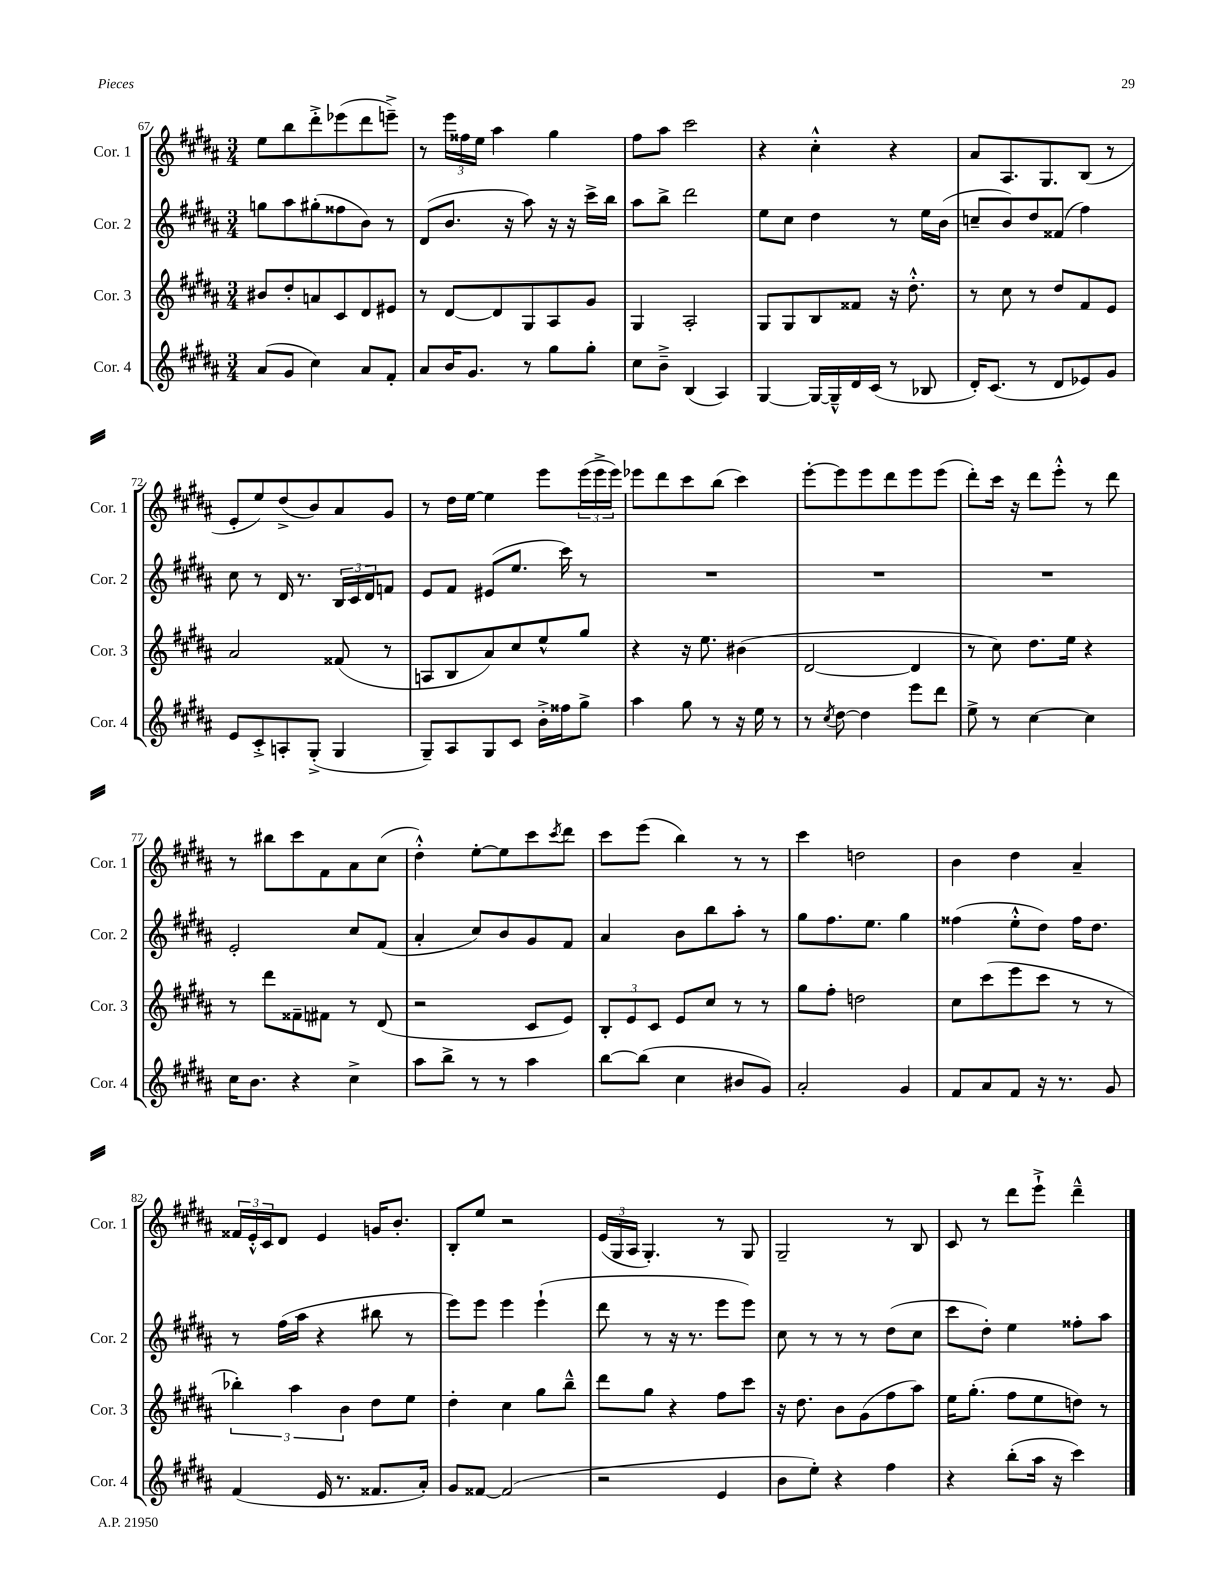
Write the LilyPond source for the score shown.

<<
\new StaffGroup <<
\new Staff = "s0" \with { instrumentName = "Cor. 1" shortInstrumentName = "Cor. 1" } {
    \clef treble \key b \major \numericTimeSignature \time 3/4
    e''8 b''8 dis'''8-.-> ees'''8( dis'''8 e'''8--->) |
    r8 \tuplet 3/2 { e'''16 fisis''16 e''16 } ais''4 gis''4 |
    fis''8 ais''8 cis'''2 |
    r4 cis''4-.-^ r4 |
    ais'8 ais8. gis8. b8( r8 |
    e'8-. e''8) dis''8->( b'8) ais'8 gis'8 |
    r8 dis''16 e''16~ e''4 e'''8 \tuplet 3/2 { e'''16( e'''16-> e'''16) } |
    ees'''8 dis'''8 cis'''8 b''8( cis'''4) |
    e'''8~-. e'''8 e'''8 dis'''8 e'''8 e'''8( |
    dis'''8-.) cis'''16 r16 dis'''8 e'''8-.-^ r8 dis'''8 |
    r8 bis''8 cis'''8 fis'8 ais'8 cis''8( |
    dis''4-.-^) e''8~-. e''8 cis'''8 \acciaccatura { cis'''8 } dis'''8 |
    cis'''8 e'''8( b''4) r8 r8 |
    cis'''4 d''2 |
    b'4 dis''4 ais'4-- |
    \tuplet 3/2 { fisis'16 e'16-.-^ cis'16 } dis'8 e'4 g'16 b'8.-. |
    b8-. e''8 r2 |
    \tuplet 3/2 { e'16( gis16 ais16 } gis4.-.) r8 gis8 |
    gis2-- r8 b8 |
    cis'8 r8 dis'''8 e'''8-!-> dis'''4---^ \bar "|." |
}
\new Staff = "s1" \with { instrumentName = "Cor. 2" shortInstrumentName = "Cor. 2" } {
    \clef treble \key b \major \numericTimeSignature \time 3/4
    g''8 ais''8 gis''8-.( fisis''8 b'8) r8 |
    dis'8( b'8. r16 ais''8) r16 r16 cis'''16-> b''16 |
    ais''8 b''8-> dis'''2 |
    e''8 cis''8 dis''4 r8 e''16 b'16( |
    c''8-- b'8) dis''8 fisis'8( fis''4) |
    cis''8 r8 dis'16 r8. \tuplet 3/2 { b16 cis'16 dis'16 } f'8 |
    e'8 fis'8 eis'8( e''8. cis'''16) r8 |
    R2. |
    R2. |
    R2. |
    e'2-. cis''8 fis'8( |
    ais'4-. cis''8) b'8 gis'8 fis'8 |
    ais'4 b'8 b''8 ais''8-. r8 |
    gis''8 fis''8. e''8. gis''4 |
    fisis''4( e''8-.-^ dis''8) fisis''16 dis''8. |
    r8 fis''16( ais''16 r4 bis''8 r8 |
    e'''8) e'''8 e'''4 e'''4-!( |
    dis'''8 r8 r16 r8. e'''8 e'''8) |
    cis''8 r8 r8 r8 dis''8( cis''8 |
    cis'''8 dis''8-.) e''4 fisis''8-. ais''8 \bar "|." |
}
\new Staff = "s2" \with { instrumentName = "Cor. 3" shortInstrumentName = "Cor. 3" } {
    \clef treble \key b \major \numericTimeSignature \time 3/4
    bis'8 dis''8-. a'8 cis'8 dis'8 eis'8 |
    r8 dis'8~ dis'8 gis8 ais8 gis'8 |
    gis4 ais2-. |
    gis8 gis8 b8 fisis'8 r16 dis''8.-.-^ |
    r8 cis''8 r8 dis''8 fis'8 e'8 |
    ais'2 fisis'8( r8 |
    a8 b8 ais'8) cis''8 e''8-^ gis''8 |
    r4 r16 e''8. bis'4( |
    dis'2~ dis'4 |
    r8 cis''8) dis''8. e''16 r4 |
    r8 dis'''8 fisis'8-- fis'8 r8 dis'8( |
    r2 cis'8 e'8) |
    \tuplet 3/2 { b8-. e'8 cis'8 } e'8 cis''8 r8 r8 |
    gis''8 fis''8-. d''2 |
    cis''8 cis'''8( e'''8 cis'''8 r8 r8 |
    \tuplet 3/2 { bes''4-.) ais''4 b'4 } dis''8 e''8 |
    dis''4-. cis''4 gis''8 b''8---^ |
    dis'''8 gis''8 r4 fis''8 cis'''8 |
    r16 dis''8. b'8 gis'8( fis''8 ais''8) |
    e''16 gis''8.-.( fis''8 e''8 d''8) r8 \bar "|." |
}
\new Staff = "s3" \with { instrumentName = "Cor. 4" shortInstrumentName = "Cor. 4" } {
    \clef treble \key b \major \numericTimeSignature \time 3/4
    ais'8( gis'8 cis''4) ais'8 fis'8-. |
    ais'8 b'16 gis'8. r8 gis''8 gis''8-. |
    cis''8 b'8---> b4( ais4) |
    gis4~ gis16~ gis16---^ dis'16 cis'16( r8 bes8 |
    dis'16-.) cis'8.( r8 dis'8 ees'8) gis'8 |
    e'8 cis'8-.-> a8-. gis8-.->( gis4 |
    gis8--) ais8 gis8 cis'8 b'16-.-> fisis''16 gis''8-> |
    ais''4 gis''8 r8 r16 e''16 r8 |
    r8 \acciaccatura { cis''8 } dis''8~ dis''4 e'''8 dis'''8 |
    e''8-> r8 cis''4~ cis''4 |
    cis''16 b'8. r4 cis''4-> |
    ais''8 b''8-> r8 r8 ais''4 |
    b''8~ b''8( cis''4 bis'8 gis'8) |
    ais'2-. gis'4 |
    fis'8 ais'8 fis'8 r16 r8. gis'8 |
    fis'4( e'16 r8. fisis'8. ais'16-.) |
    gis'8 fisis'8~ fisis'2( |
    r2 e'4 |
    b'8 e''8-.) r4 fis''4 |
    r4 b''8-.( ais''16 r16 cis'''4) \bar "|." |
}
>>
>>
\layout { \context { \Score currentBarNumber = #67 } }
